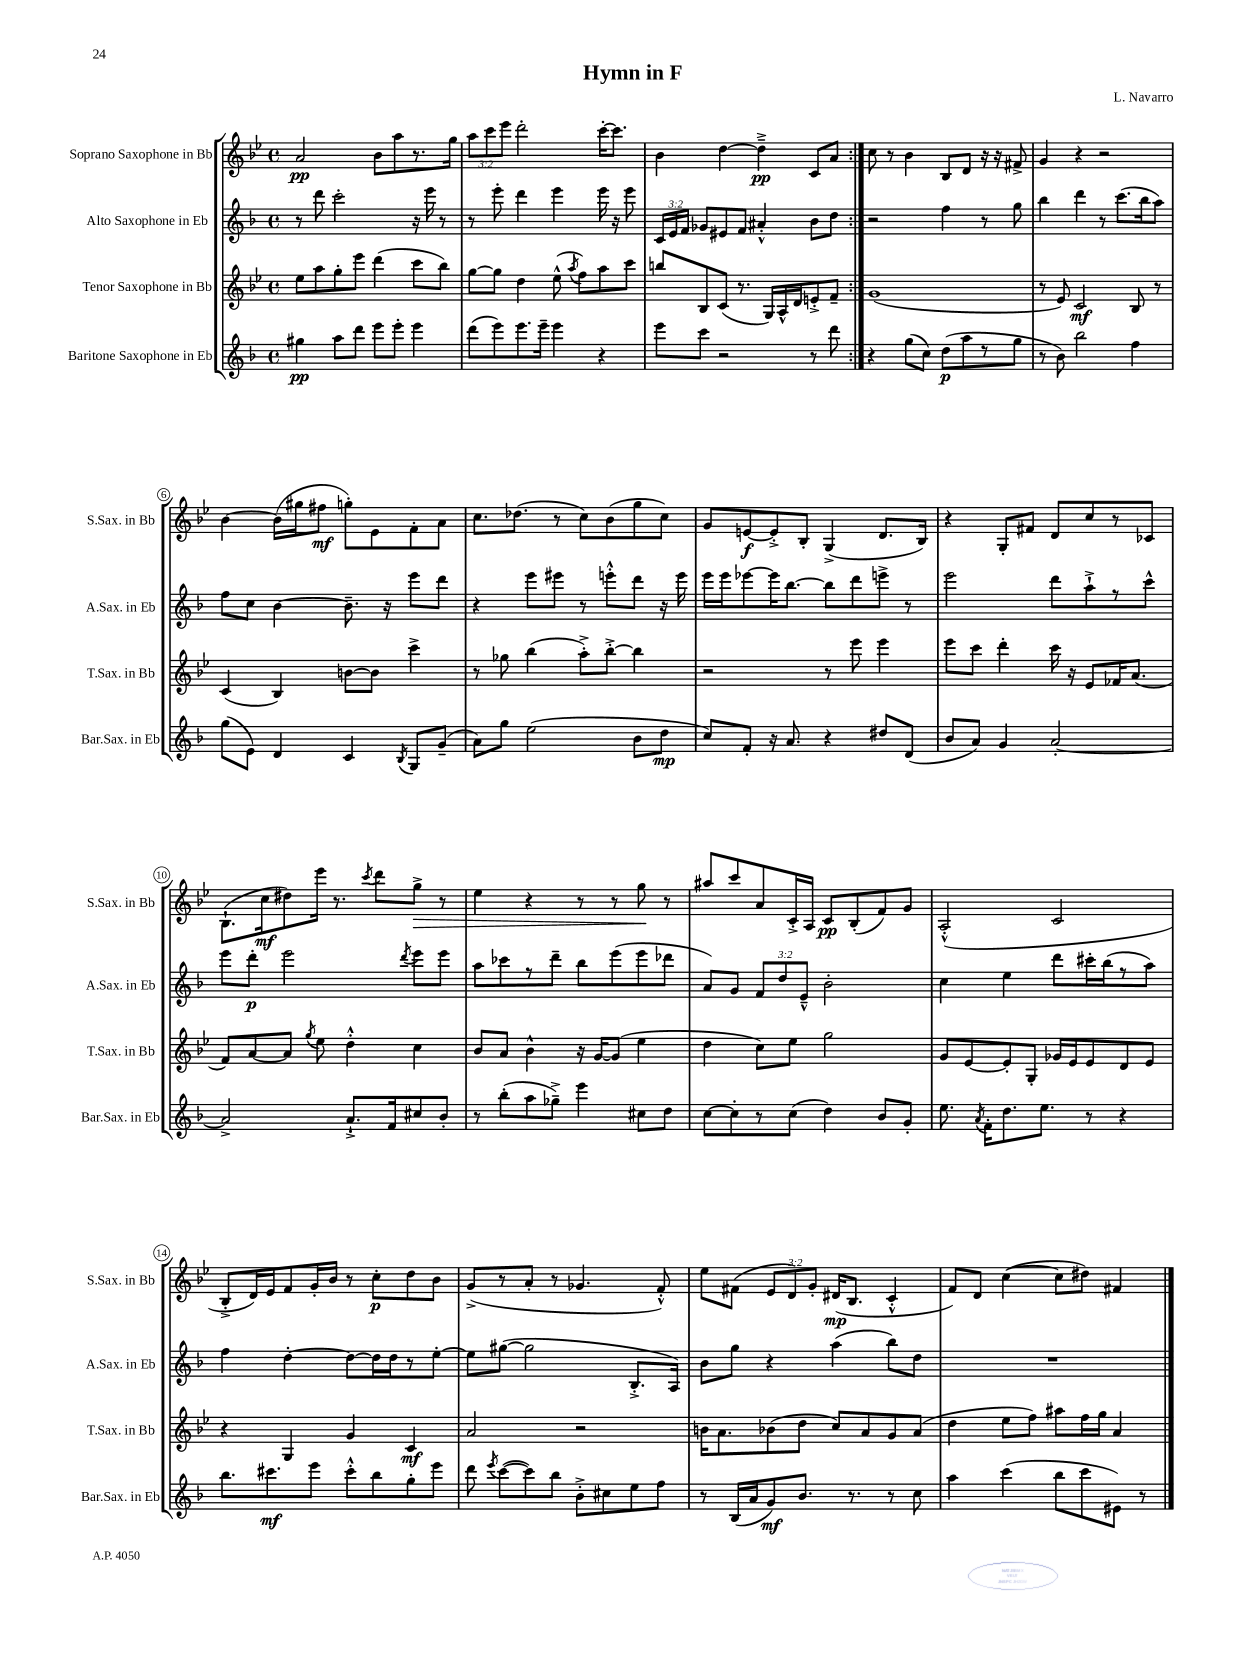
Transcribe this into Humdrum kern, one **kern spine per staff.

**kern	**kern	**kern	**kern
*staff4	*staff3	*staff2	*staff1
*clefG2	*clefG2	*clefG2	*clefG2
*k[b-]	*k[b-e-]	*k[b-]	*k[b-e-]
*M4/4	*M4/4	*M4/4	*M4/4
*met(c)	*met(c)	*met(c)	*met(c)
4gg#	8ee-	8r	2a
.	8aa	8ddd	.
8aa	8gg'	2ccc'	.
8ddd	8eee-	.	.
8eee	(4ddd	.	8b-
8eee'	.	.	8aa
4eee	8ccc	16r	8.r
.	.	16eee	.
.	8bb-)	8r	.
.	.	.	16gg
=	=	=	=
(8ddd	[8gg	8r	12aa
.	.	.	12ccc
8eee)	8gg]	8eee'	.
.	.	.	12eee-
8.eee	4dd	4ddd	2ddd'
16eee~	.	.	.
4eee	(8ee-^^	4eee	.
.	8qaa	.	.
.	8ff)	.	.
4r	8aa	16eee	[16ccc'
.	.	16r	8.ccc]
.	8ccc	8eee	.
=	=	=	=
8eee	8bb	24c	4b-
.	.	24e	.
.	.	24f	.
8ccc	8B-	8g-	.
2r	(8c	8e#	[4dd
.	8.r	8f	.
.	.	4a#'^^	4dd~^]
.	16G)	.	.
.	16A^^	.	.
.	16d	.	.
8r	8e'^	8b-	8c
8ddd	8f~	8dd	8a
=:|!	=:|!	=:|!	=:|!
4r	(1g	2r	8cc
.	.	.	8r
(8gg	.	.	4b-
8cc)	.	.	.
(8dd	.	4ff	8B-
8aa	.	.	8d
8r	.	8r	16r
.	.	.	16r
8gg	.	8gg	8f#^
=	=	=	=
8r	8r	4bb-	4g
8b-)	8e-)	.	.
2bb-	2c	4ddd	4r
.	.	8r	2r
.	.	(8.ccc	.
4ff	8B-	.	.
.	.	16bb-	.
.	8r	8aa)	.
=	=	=	=
(8gg	(4c	8ff	[4b-
8e)	.	8cc	.
4d	4B-)	[4b-	(16b-]
.	.	.	16gg#
.	.	.	8ff#
4c	[8b	8.b-~]	8gg')
.	8b]	.	8e-
.	.	16r	.
8qB-	.	.	.
8G	4ccc^	8eee	8f'
(8g~	.	8ddd	8a
=	=	=	=
8a)	8r	4r	8.cc
8gg	8gg-	.	.
.	.	.	(8.dd-
(2ee	(4bb-	8eee	.
.	.	8eee#	8r
.	8aa'^)	8r	8cc)
.	[8bb-'^	8eee'^^	(8b-
8b-	4bb-]	8ddd	8gg
8dd	.	16r	8cc)
.	.	16eee	.
=	=	=	=
8cc)	2r	16eee	8g
.	.	16eee	.
8f'	.	[8eee-	[8e
16r	.	16eee-]	8e'^]
8.a	.	[8.bb-	.
.	.	.	8B-'
4r	8r	8bb-]	(4G^
.	8eee-	8ddd	.
8dd#	4eee-	8eee^	8.d
(8d	.	8r	.
.	.	.	16B-)
=	=	=	=
8b-	8eee-	2eee	4r
8a)	8ccc	.	.
4g	4ddd'	.	8G'
.	.	.	8f#
[2a'	16ccc	8ddd	8d
.	16r	.	.
.	8e-	8aa`^	8cc
.	16f-	8r	8r
.	(8.a	.	.
.	.	8ccc^^	8c-
=	=	=	=
2a^]	8f)	8eee	(8.B-`
.	[8a	8ddd'	.
.	.	.	16cc
.	8a]	2eee	8dd#)
.	8qgg	.	.
.	8ee-	.	16eee-
.	.	.	8.r
8.a`^	4dd'^^	.	.
.	.	.	8qccc
.	.	.	8ddd
16f	.	.	.
.	.	8qddd	.
8cc#	4cc	8eee	8gg^
8b-'	.	8eee	8r
=	=	=	=
8r	8b-	8aa	4ee-
(8bb-'	8a	8ccc-	.
8aa	4b-^^	8r	4r
8gg-~^)	.	8ddd~	.
4eee	16r	8bb-	8r
.	[16g	.	.
.	(8g]	(8eee	8r
8cc#	4ee-	8eee	8gg
8dd	.	8ddd-	8r
=	=	=	=
[8cc	4dd	8a)	8aa#
8cc']	.	8g	8ccc
8r	8cc)	12f	8a
.	.	12dd	.
(8cc	8ee-	.	16c'^
.	.	12e~^^	.
.	.	.	16A
4dd)	2gg	2b-'	8c
.	.	.	(8B-'
8b-	.	.	8f)
8g'	.	.	8g
=	=	=	=
8.ee	8g	4cc	(2A'^^
.	[8e-	.	.
8qa	.	.	.
16f'	.	.	.
8.dd	8e-']	4ee	.
.	8G'	.	.
8.ee	.	.	.
.	16g-	8ddd	2c
.	16e-	.	.
8r	8e-	16ccc#'	.
.	.	(16bb-	.
4r	8d	8r	.
.	8e-	8aa)	.
=	=	=	=
8.bb-	4r	4ff	8B-'^
.	.	.	16d)
8.ccc#	.	.	16e-
.	4G	[4dd'	8f
8eee	.	.	16g'
.	.	.	16b-
8ccc#'^^	4g	8dd_	8r
8bb-	.	16dd]	8cc'
.	.	16dd	.
8gg'	4c	8r	8dd
8eee	.	[8ee'	8b-
=	=	=	=
8ddd	2a	8ee]	(8g^
8qeee	.	.	.
([8ccc	.	([8gg#	8r
8ccc])	.	2gg#]	8a'
8bb-	.	.	8r
8b-'^	2r	.	4.g-
8cc#	.	.	.
8ee	.	8.B-'^	.
8ff	.	.	8f'^^)
.	.	16A)	.
=	=	=	=
8r	16b	8b-	8ee-
.	8.a	.	.
(16B-	.	8gg	(8f#
16a	.	.	.
8g)	(8b-	4r	12e-
.	.	.	12d)
8.b-	8dd	.	.
.	.	.	12g'
.	8cc)	(4aa	(16d#
8.r	.	.	8.B-
.	8a	.	.
8r	8g	8bb-)	4c'^^
8cc	(8a	8dd	.
=	=	=	=
4aa	4dd	1r	8f)
.	.	.	8d
(4ccc	8ee-	.	([4cc
.	8ff)	.	.
8bb-	8aa#	.	8cc]
8ccc	16ff	.	8dd#)
.	16gg	.	.
8e#)	4a	.	4f#
8r	.	.	.
==	==	==	==
*-	*-	*-	*-
